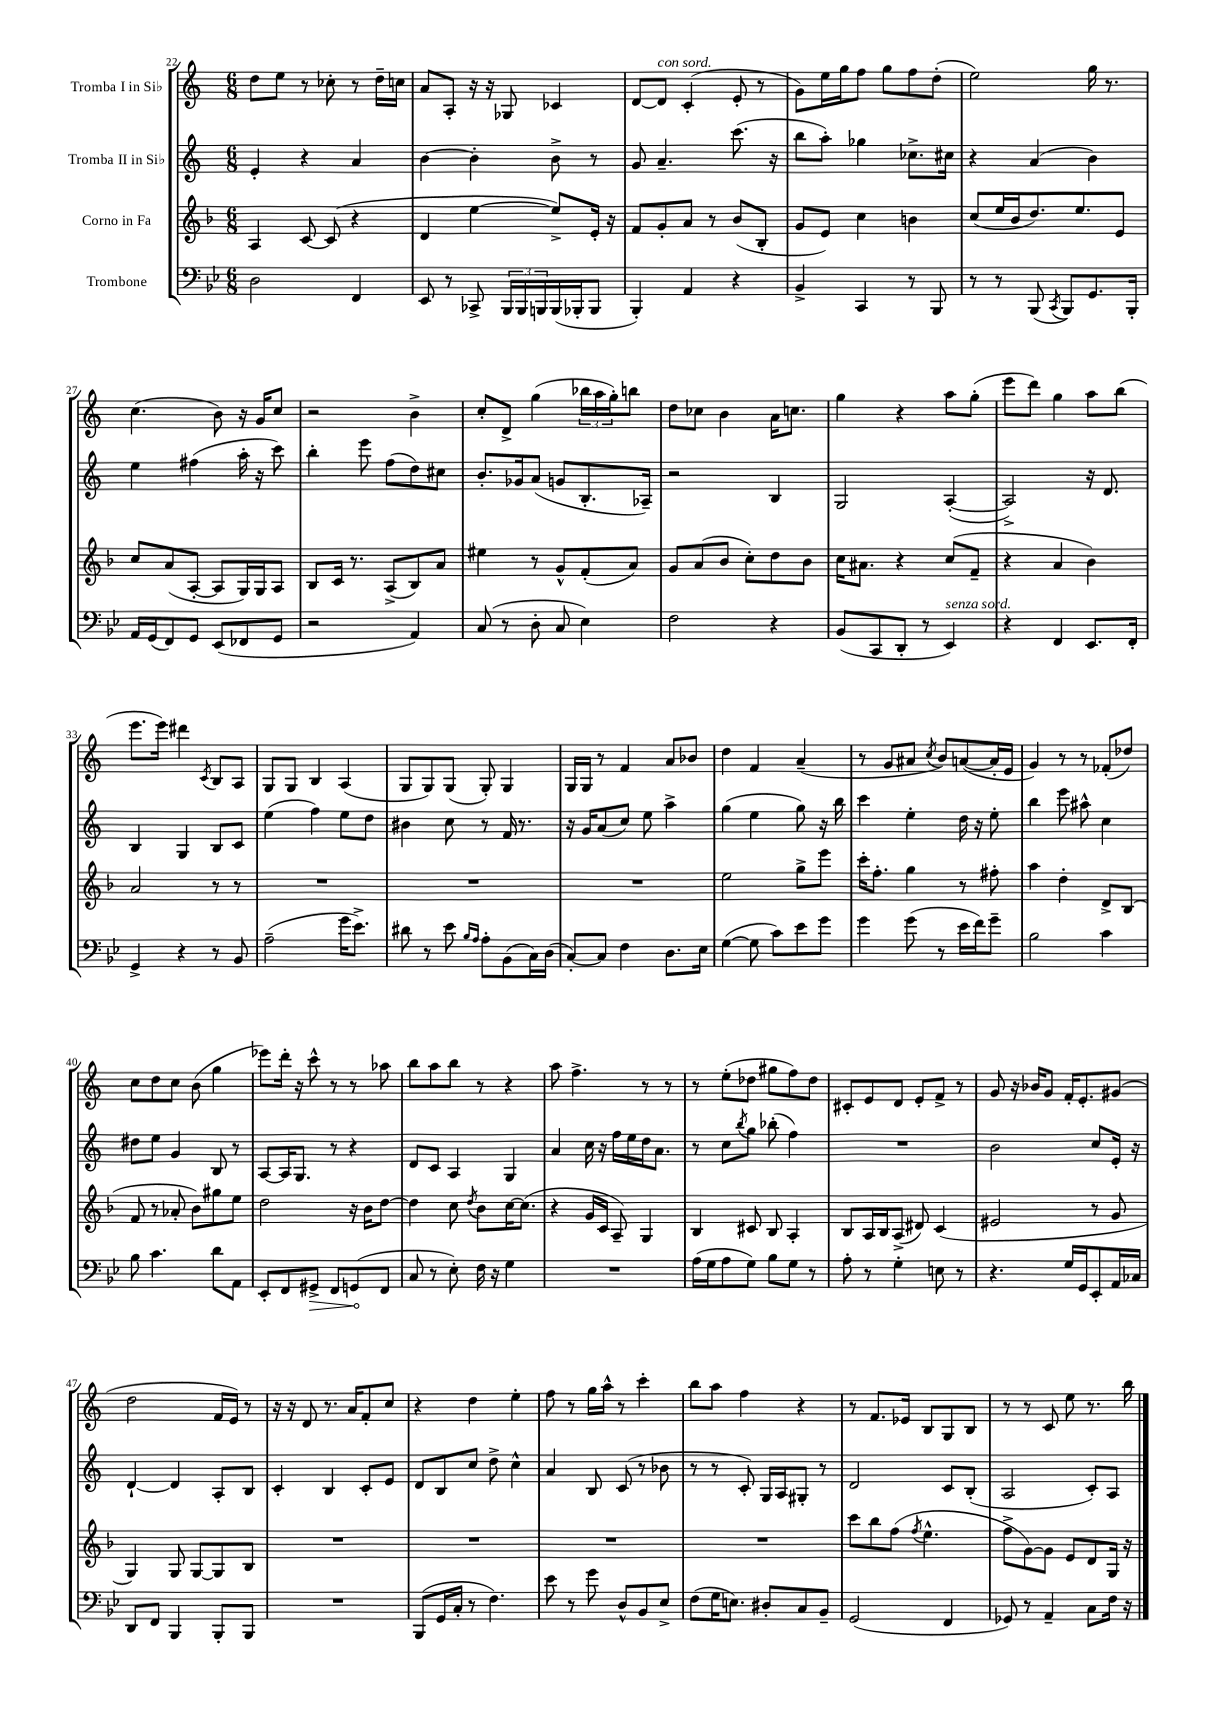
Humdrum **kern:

**kern	**kern	**kern	**kern
*staff4	*staff3	*staff2	*staff1
*clefF4	*clefG2	*clefG2	*clefG2
*k[b-e-]	*k[b-]	*k[]	*k[]
*M6/8	*M6/8	*M6/8	*M6/8
2D	4A	4e'	8dd
.	.	.	8ee
.	[8c	4r	8r
.	(8c]	.	8cc-'
4FF	4r	4a	8r
.	.	.	16dd~
.	.	.	16cc
=	=	=	=
8EE-	4d	[4b	8a
8r	.	.	8A'
8CC-^	[4ee	4b']	16r
.	.	.	16r
24BBB-	.	.	8G-
24BBB-	.	.	.
24BBB	.	.	.
(16BBB	8ee^])	8b^	4c-
16BBB-'	.	.	.
8BBB-	16e'	8r	.
.	16r	.	.
=	=	=	=
4BBB-')	8f	8g	[8d
.	8g'	4.a~	8d]
4AA	8a	.	(4c'
.	8r	.	.
4r	(8b-	(8.ccc	8e'
.	8B-'	.	8r
.	.	16r	.
=	=	=	=
4BB-^	8g	8bb	8g)
.	8e)	8aa')	16ee
.	.	.	16gg
4CC	4cc	4gg-	8ff
.	.	.	8gg
8r	4b	8.cc-^	8ff
8BBB-	.	.	(8dd'
.	.	16cc#	.
=	=	=	=
8r	(8cc	4r	2ee)
8r	16ee	.	.
.	16b-	.	.
(8BBB-	8.dd)	(4a	.
8qCC	.	.	.
8BBB-)	.	.	.
.	8.ee	.	.
8.GG	.	4b)	16gg
.	.	.	8.r
.	8e	.	.
16BBB-'	.	.	.
=	=	=	=
16AA	8cc	4ee	(4.cc
(16GG	.	.	.
8FF)	(8a	.	.
8GG	[8A'	(4ff#	.
(8EE-	8A]	.	8b)
8FF-	16G)	16aa'	16r
.	16G	16r	16g
8GG	8A	8ccc)	8cc
=	=	=	=
2r	8B-	4bb'	2r
.	16c	.	.
.	8.r	.	.
.	.	8eee	.
.	(8A^	(8ff	.
4AA)	8B-)	8dd)	4b^
.	8a	8cc#	.
=	=	=	=
(8C	4ee#	8.b'	8cc'
8r	.	.	8d^
.	.	16g-	.
8D'	8r	(8a	(4gg
8C	8g^^	8g	.
4E-)	(8f'	8.B'	24bb-
.	.	.	24aa
.	.	.	24gg')
.	8a)	.	8bb
.	.	16A-~)	.
=	=	=	=
2F	8g	2r	8dd
.	(8a	.	8cc-
.	8b-	.	4b
.	8cc')	.	.
4r	8dd	4B	16a
.	.	.	8.cc
.	8b-	.	.
=	=	=	=
(8BB-	16cc	2G	4gg
.	8.a#	.	.
8CC	.	.	.
8DD'	4r	.	4r
8r	.	.	.
4EE-)	(8cc	([4A'	8aa
.	8f~	.	(8gg'
=	=	=	=
4r	4r	2A^])	8eee
.	.	.	8ddd)
4FF	4a	.	4gg
8.EE-	4b-)	16r	8aa
.	.	8.d	.
.	.	.	(8bb
16FF'	.	.	.
=	=	=	=
4GG^	2a	4B	8.eee
.	.	.	16eee)
4r	.	4G	4ddd#
.	.	.	8qc
8r	8r	8B	8B
8BB-	8r	8c	8A
=	=	=	=
(2A~	2.r	(4ee	8G
.	.	.	8G
.	.	4ff)	4B
16g	.	8ee	(4A
8.e-^)	.	.	.
.	.	8dd	.
=	=	=	=
8d#	2.r	4b#	8G
8r	.	.	8G)
8e-	.	8cc	(8G
16qqB-	.	.	.
16qqA	.	.	.
8A'	.	8r	8G')
(8BB-	.	16f	4G
.	.	8.r	.
16C)	.	.	.
(16D	.	.	.
=	=	=	=
[8C')	2.r	16r	16G
.	.	16g	16G
8C]	.	(8a	8r
4F	.	8cc)	4f
.	.	8ee	.
8.D	.	4aa^	8a
.	.	.	8b-
16E-	.	.	.
=	=	=	=
([4G	2ee	(4gg	4dd
8G]	.	4ee	4f
8c)	.	.	.
8e-	8gg^	8gg)	(4a~
8g	8eee	16r	.
.	.	16bb	.
=	=	=	=
4g	16ccc'	4ccc	8r
.	8.ff'	.	.
.	.	.	8g
(8g	4gg	4ee'	8a#
.	.	.	8qcc
8r	.	.	8b)
16e-	8r	16dd	([8a
16f)	.	16r	.
8g~	8ff#'	8ee'	16a']
.	.	.	16e
=	=	=	=
2B-	4aa	4bb	4g)
.	4dd'	8eee	8r
.	.	8aa#^^	8r
4c	8d^	4cc	(8f-'
.	(8B-	.	8dd-)
=	=	=	=
8B-	8f	8dd#	8cc
4.c	8r	8ee	8dd
.	8a-'	4g	8cc
.	8b-)	.	(8b
8d	8gg#	8B	4gg
8AA	8ee	8r	.
=	=	=	=
8EE-'	2dd	[8A	8eee-)
8FF	.	16A]	16ddd'
.	.	8.G	16r
8GG#^	.	.	8ccc^^
8FF	.	8r	8r
(8GG	16r	4r	8r
.	16b-	.	.
8FF	[8dd	.	8aa-
=	=	=	=
8C	4dd]	8d	8bb
8r	.	8c	8aa
8E-')	8cc	4A	8bb
.	8qdd	.	.
16F	8b-	.	8r
16r	.	.	.
4G	[16cc	4G	4r
.	(8.cc]	.	.
=	=	=	=
2.r	4r	4a	8aa
.	.	.	4.ff^
.	16g	16cc	.
.	16c	16r	.
.	8A~)	16ff	.
.	.	16ee	.
.	4G	16dd	8r
.	.	8.a	.
.	.	.	8r
=	=	=	=
(16A	4B-	8r	8r
16G	.	.	.
8A	.	8cc	(8ee'
.	.	8qbb	.
8G)	8c#	8gg	8dd-
8B-	8B-	(8bb-'	8gg#
8G	4A'	4ff)	8ff)
8r	.	.	8dd-
=	=	=	=
8A'	8B-	2.r	8c#'
8r	16A	.	8e
.	16B-	.	.
4G'	(8A^	.	8d
.	8d#)	.	8e'
8E	(4c	.	8f^
8r	.	.	8r
=	=	=	=
4.r	2e#	2b	8g
.	.	.	16r
.	.	.	16b-
.	.	.	8g
16G	.	.	16f'
16GG	.	.	8.e'
8EE-'	8r	8cc	.
16AA	8g	16e'	(8g#
16C-	.	16r	.
=	=	=	=
8DD	4G)	[4d`	2dd
8FF	.	.	.
4BBB-	8G	4d]	.
.	[8G	.	.
8BBB-'	8G]	8A'	16f
.	.	.	16e)
8BBB-	8B-	8B	8r
=	=	=	=
2.r	2.r	4c'	16r
.	.	.	16r
.	.	.	8d
.	.	4B	8.r
.	.	.	16a
.	.	8c'	8f'
.	.	8e	8cc
=	=	=	=
(8BBB-	2.r	8d	4r
16GG	.	8B	.
16C'	.	.	.
8r	.	8cc	4dd
4.F)	.	8dd^	.
.	.	4cc^^	4ee'
=	=	=	=
8e-	2.r	4a	8ff
8r	.	.	8r
8g	.	8B	16gg
.	.	.	16aa^^
8D^^	.	(8c	8r
8BB-	.	8r	4ccc'
8E-^	.	8b-	.
=	=	=	=
(8F	2.r	8r	8bb
16G	.	8r	8aa
8.E)	.	.	.
.	.	8c')	4ff
8D#'	.	16G	.
.	.	16A	.
8C	.	8G#'	4r
8BB-~	.	8r	.
=	=	=	=
(2GG	8ccc	2d	8r
.	8bb-	.	8.f
.	(8ff	.	.
.	.	.	16e-
.	8qff	.	.
.	4.ee^^	.	8B
4FF	.	8c	8G
.	.	(8B'	8B
=	=	=	=
8GG-)	8ff^	2A	8r
8r	[8g)	.	8r
4AA~	8g]	.	8c
.	8e	.	8ee
8C	8d	8c')	8.r
16F	16G	8A	.
16r	16r	.	16bb
==	==	==	==
*-	*-	*-	*-
